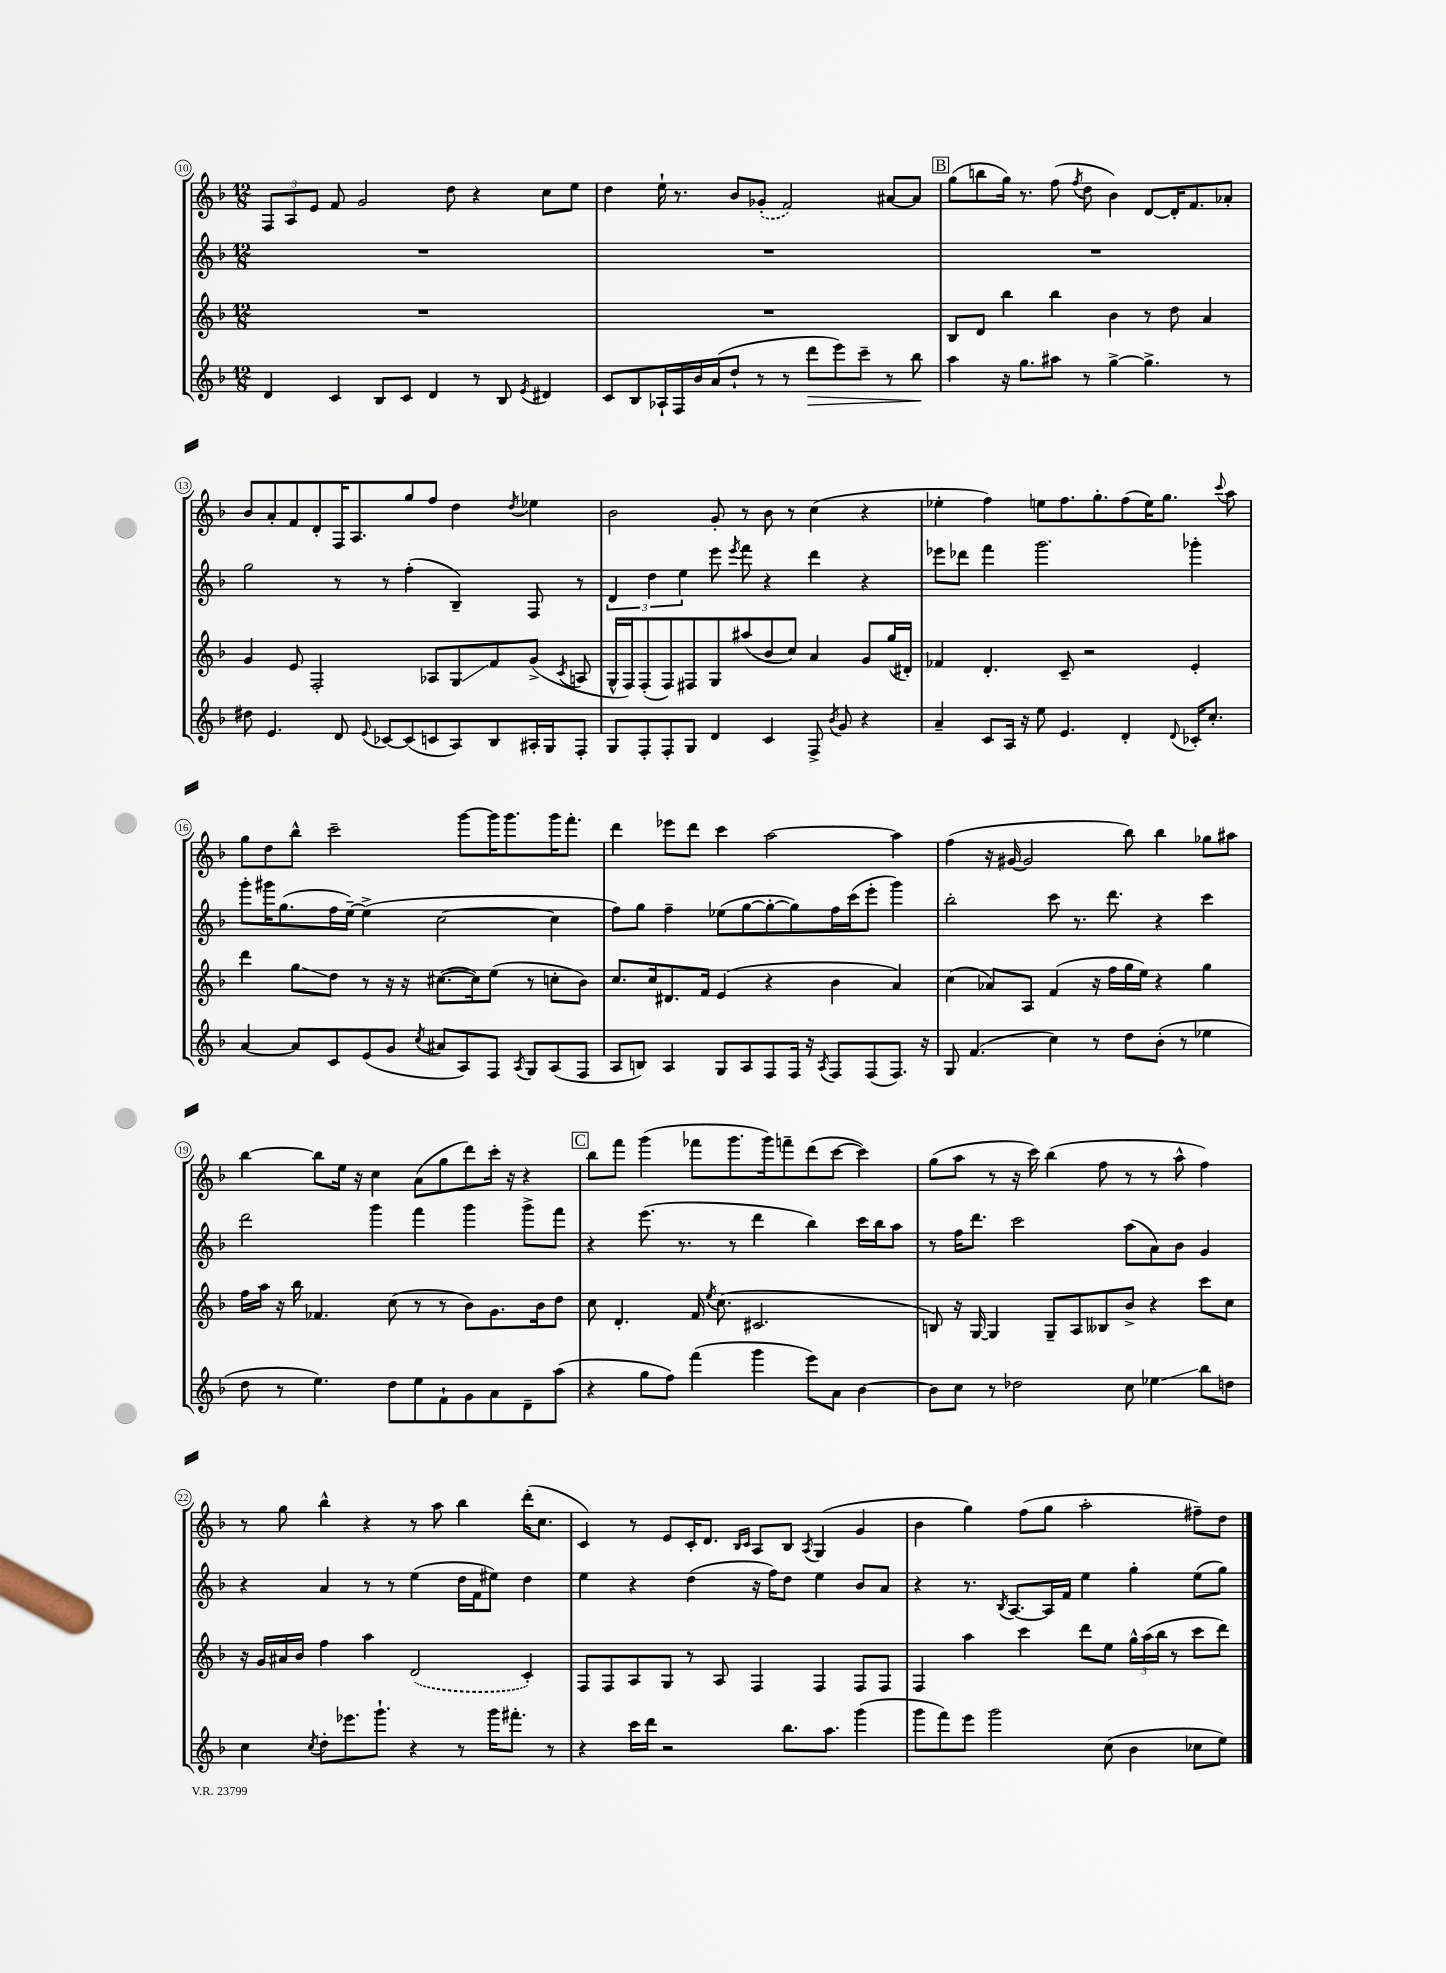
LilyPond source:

<<
\new StaffGroup <<
\new Staff = "s0" {
    \clef treble \key f \major \numericTimeSignature \time 12/8
    \autoBeamOff \tuplet 3/2 { f8[ a8 e'8] } f'8 g'2 d''8 r4 c''8[ e''8] |
    d''4 e''16-! r8. bes'8[ \once \slurDashed ges'8]-.( f'2) ais'8[~ ais'8] |
    \mark \markup { \box "B" } g''8[( b''8 g''16]) r8. f''8( \acciaccatura { f''8 } d''8 bes'4) d'8[~ d'16-. f'8. aes'8]-. |
    bes'8[ a'8-. f'8 d'8-. f16 a8. g''8 f''8] d''4 \acciaccatura { d''8 } ees''4 |
    bes'2 g'8-. r8 bes'8 r8 c''4( r4 |
    ees''4-. f''4) e''8[ f''8. g''8.-. f''8( e''16) g''8.] \appoggiatura { c'''8 } a''8 |
    g''8[ d''8 bes''8]-^ c'''2-- g'''8[~ g'''16 g'''8. g'''16 f'''8.]-. |
    d'''4 ees'''8[ d'''8] c'''4 a''2~ a''4 |
    f''4( r16 gis'16~ gis'2 bes''8) bes''4 ges''8[ ais''8] |
    bes''4~ bes''8[ e''16] r16 c''4 a'8[( g''8 d'''8) c'''16]-. r16 r4 |
    \mark \markup { \box "C" } bes''8[ f'''8] g'''4( fes'''8[ g'''8. g'''16) f'''8-- d'''8( c'''8]~ c'''4) |
    g''8[( a''8] r8 r16 c'''16) bes''4( f''8 r8 r8 a''8-^ f''4) |
    r8 g''8 bes''4-^ r4 r8 a''8 bes''4 d'''16[-.( c''8.] |
    c'4) r8 e'8[ c'16-. d'8.] \grace { bes16[ c'16] } a8[ bes8] \acciaccatura { a8 } g4( g'4 |
    bes'4 g''4) f''8[( g''8] a''2-. fis''8[--) d''8] \bar "|." |
}
\new Staff = "s1" {
    \clef treble \key f \major \numericTimeSignature \time 12/8
    \autoBeamOff R1. |
    R1. |
    \mark \markup { \box "B" } R1. |
    g''2 r8 r8 f''4-.( bes4--) f8 r8 |
    \tuplet 3/2 { d'4 d''4 e''4 } e'''8 \acciaccatura { e'''8 } f'''8 r4 d'''4 r4 |
    ees'''8[ des'''8] f'''4 g'''2. ges'''4-. |
    g'''8[-. gis'''16 g''8.( f''16 e''16]~--) e''4->( c''2~ c''4 |
    f''8[) g''8] f''4-- ees''8[( g''8~ g''8~-. g''8) f''16 c'''16( e'''8]-. g'''4) |
    bes''2-. c'''8 r8. d'''8. r4 c'''4 |
    d'''2 g'''4 f'''4 g'''4 g'''8[-> f'''8] |
    \mark \markup { \box "C" } r4 e'''8.( r8. r8 d'''4 bes''4) c'''16[ bes''16 a''8] |
    r8 f''16[ d'''8.] c'''2 a''8[( a'8) bes'8] g'4 |
    r4 a'4 r8 r8 e''4( d''16[ f'16 eis''8]) d''4 |
    e''4 r4 d''4( r16 f''16[) d''8] e''4 bes'8[ a'8] |
    r4 r8. \acciaccatura { bes8 } a8.[~ a16 f'16] e''4 g''4-. e''8[( g''8]) \bar "|." |
}
\new Staff = "s2" {
    \clef treble \key f \major \numericTimeSignature \time 12/8
    \autoBeamOff R1. |
    R1. |
    \mark \markup { \box "B" } bes8[ d'8] bes''4 bes''4 bes'4 r8 d''8 a'4 |
    g'4 e'8 f2-. aes8[ g8\glissando f'8 g'8]->( \acciaccatura { c'8 } a8 |
    g16[-^ f16) f8-.( f8) fis8 g8 ais''8( bes'8 c''8]) a'4 g'8[ g''16( dis'16]-.) |
    fes'4 d'4.-. c'8-- r2 e'4-. |
    d'''4 g''8[\glissando d''8] r8 r16 r16 cis''8.[~( cis''16) e''8]( r8 c''8[-. bes'8]) |
    c''8.[ c''16 dis'8. f'16] e'4( r4 bes'4 a'4) |
    c''4( aes'8[) a8] f'4( r16 f''16[ g''16 e''16]) r4 g''4 |
    f''16[ a''16] r16 bes''16 fes'4. c''8( r8 r8 bes'8[) g'8. bes'16 d''8] |
    \mark \markup { \box "C" } c''8 d'4.-. f'16 \acciaccatura { e''8 } c''8.( cis'2. |
    b8) r16 g16~ g4 g8[-- a8 beses8 bes'8]-> r4 c'''8[ c''8] |
    r16 g'16[ ais'16 bes'16] f''4 a''4 \once \slurDashed d'2( c'4-.) |
    f8[ f8 a8 g8] r8 a8 f4 f4 f8[ f8] |
    f4 a''4 c'''4 d'''8[ e''8] \tuplet 3/2 { g''16[-^ a''16( bes''16] } r8 c'''8[ d'''8]) \bar "|." |
}
\new Staff = "s3" {
    \clef treble \key f \major \numericTimeSignature \time 12/8
    \autoBeamOff d'4 c'4 bes8[ c'8] d'4 r8 bes8 \acciaccatura { e'8 } dis'4 |
    c'8[ bes8 aes16-! f16 bes'16 a'16( d''8]-! r8 r8 d'''8[\> e'''8) c'''8]-- r8 bes''8\! |
    \mark \markup { \box "B" } a''4 r16 g''8.[ ais''8] r8 g''4~-> g''4.-> r8 |
    dis''8 e'4. d'8 \appoggiatura { e'8 } ces'8[~ ces'8( c'8 a8) bes8 ais16-. g16 f8]-. |
    g8[ f8-. f8-. g8] d'4 c'4 f8-> \acciaccatura { bes'8 } g'8 r4 |
    a'4-- c'8[ a16] r16 e''8 e'4. d'4-. \appoggiatura { d'8 } ces'16[-. c''8.]-. |
    a'4~ a'8[ c'8 e'8( g'8] \acciaccatura { c''8 } ais'8[ a8) f8] \acciaccatura { a8 } g8[ a8( f8] |
    a8[ b8]) a4 g8[ a8 f8 f16] r16 \acciaccatura { a8 } f8[ f8( f8.]) r16 |
    g8 f'4.( c''4) r8 d''8[ bes'8]-.( r8 ees''4 |
    d''8 r8 e''4.) d''8[ e''8 f'8-! g'8 a'8 d'8-- a''8]( |
    \mark \markup { \box "C" } r4 g''8[ f''8]) f'''4( g'''4 e'''8[) a'8] bes'4~ |
    bes'8[ c''8] r8 des''2 c''8 ees''4\glissando bes''8[ d''8] |
    c''4 \acciaccatura { c''8 } d''8[-. ees'''8. g'''8.]-! r4 r8 g'''16[ fis'''8.]-. r8 |
    r4 c'''16[ d'''16] r2 bes''8.[ a''8.] g'''4( |
    g'''8[ f'''8) e'''8] g'''2 c''8( bes'4 ces''8[ e''8]) \bar "|." |
}
>>
>>
\layout { \context { \Score currentBarNumber = #10 \override BarNumber.stencil = #(make-stencil-circler 0.1 0.3 ly:text-interface::print) } }
